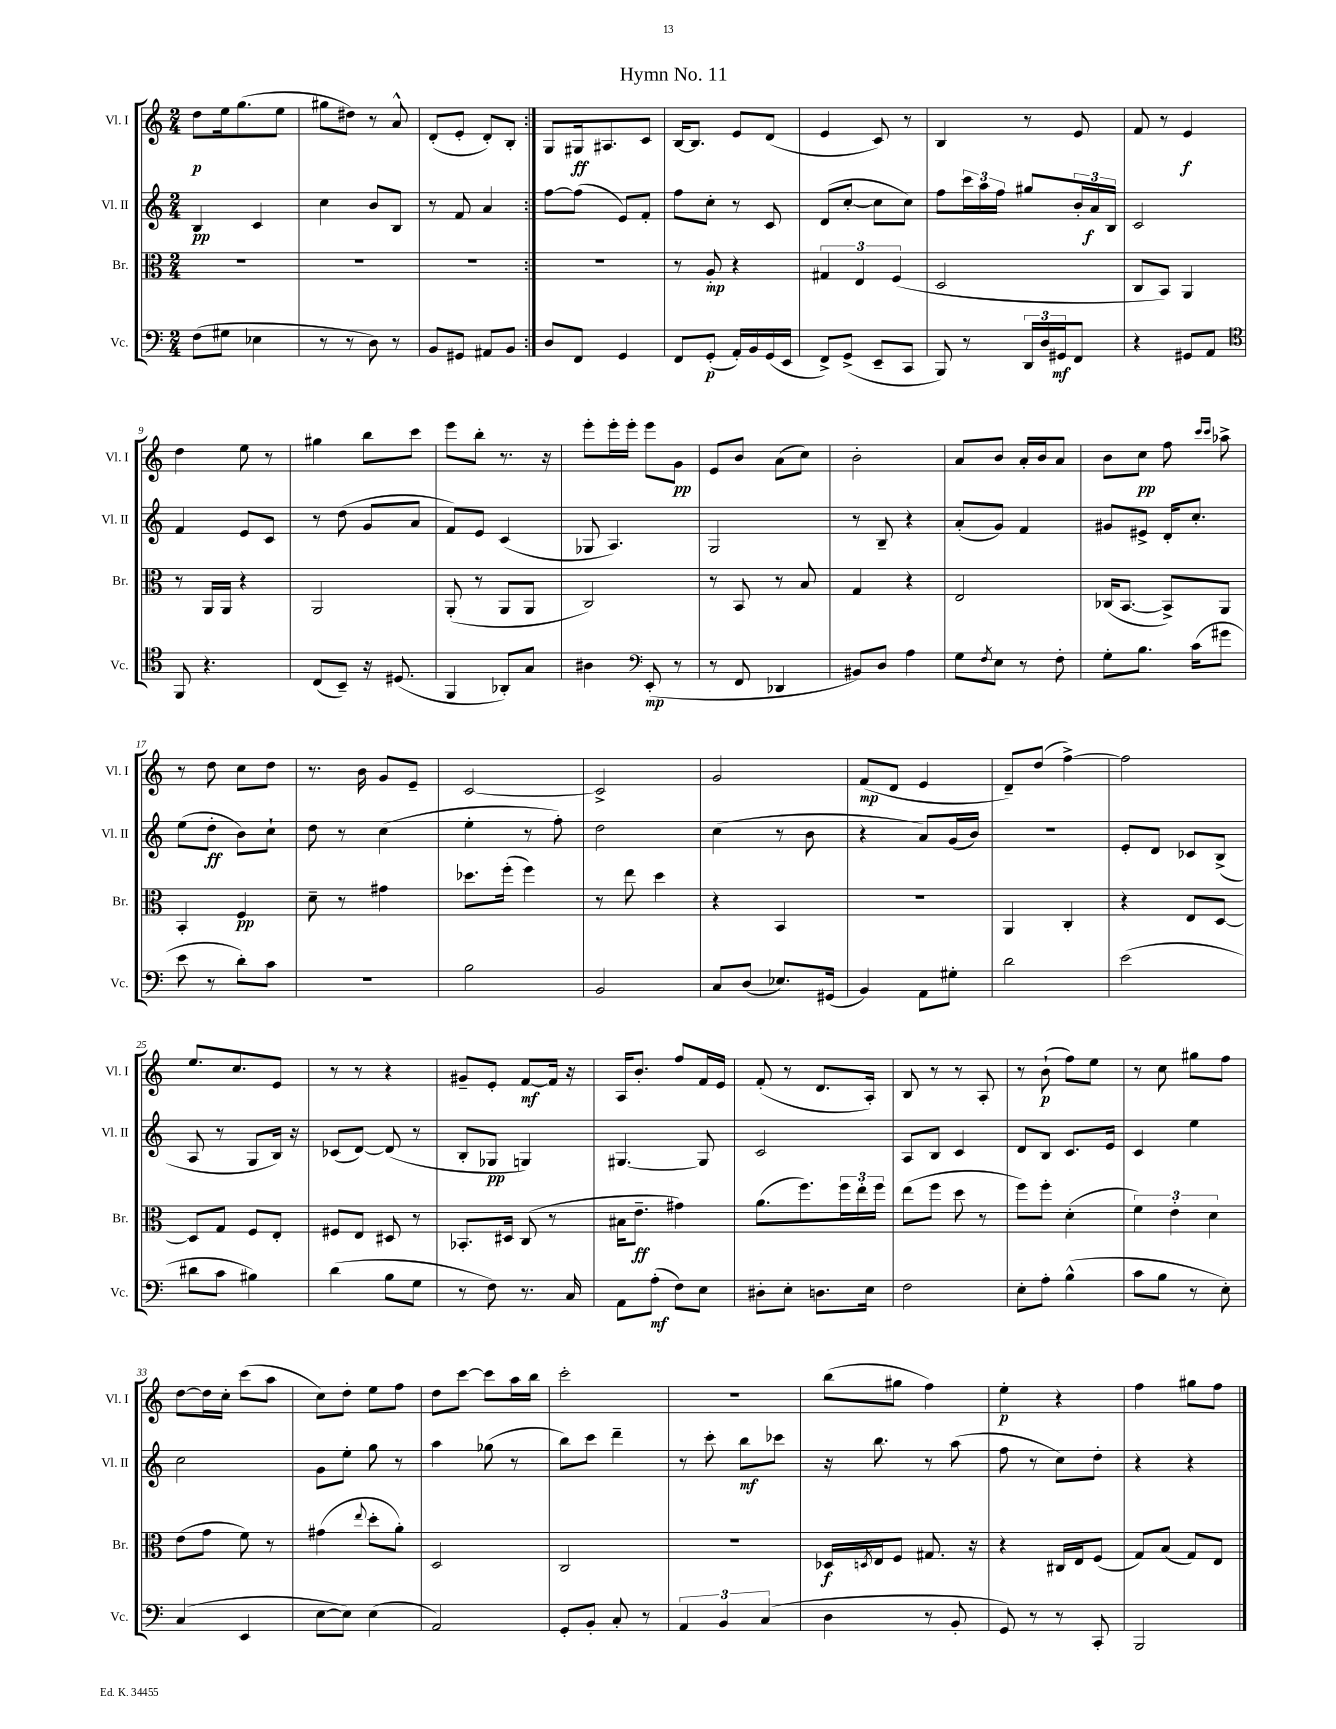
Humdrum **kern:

**kern	**kern	**kern	**kern
*staff4	*staff3	*staff2	*staff1
*clefF4	*clefC3	*clefG2	*clefG2
*k[]	*k[]	*k[]	*k[]
*M2/4	*M2/4	*M2/4	*M2/4
(8F\L	2r	4B/	8dd\L
8G#\J	.	.	16ee\k
.	.	.	(8.gg\
4E-\	.	4c/	.
.	.	.	8ee\J
=	=	=	=
8r	2r	4cc\	8gg#\L
8r	.	.	8dd#\J)
8D\)	.	8b/L	8r
8r	.	8B/J	8a^^/
=	=	=	=
8BB/L	2r	8r	(8d'/L
8GG#/J	.	8f/	8e'/J
8AA#/L	.	4a/	8d'/L)
8BB/J	.	.	8B'/J
=:|!	=:|!	=:|!	=:|!
8D/L	2r	[8ff\L	8G/L
8FF/J	.	(8ff\]J	16G#/k
.	.	.	8.A#/
4GG/	.	8e/L)	.
.	.	8f'/J	8c/J
=	=	=	=
8FF/L	8r	8ff\L	[16B/LK
.	.	.	8.B/]J
(8GG'/J	8A'/	8cc'\J	.
16AA'/LL)	4r	8r	8e/L
16BB/	.	.	.
(16GG/	.	8c/	(8d/J
16EE/JJ	.	.	.
=	=	=	=
8FF^/L)	6G#/	(8d/L	4e/
(8GG^/J	.	[8cc'/J	.
.	6E/	.	.
8EE~/L	.	8cc\]L	8c/)
.	(6F/	.	.
8CC/J	.	8cc\J)	8r
=	=	=	=
8BBB/)	2D/	8ff\L	4B/
8r	.	24ccc\L	.
.	.	24aa\	.
.	.	24ff\JJ	.
24DD/LL	.	8gg#/L	8r
24D/	.	.	.
24GG#/J	.	.	.
8FF/J	.	24b'/L	8e/
.	.	24a/	.
.	.	24B/JJ	.
=	=	=	=
4r	8C/L	2c/	8f/
.	8BB/J)	.	8r
8GG#/L	4AA/	.	4e/
8AA/J	.	.	.
=	=	=	=
*clefC4	*	*	*
8FF/	8r	4f/	4dd\
4.r	16AA/LL	.	.
.	16AA/JJ	.	.
.	4r	8e/L	8ee\
.	.	8c/J	8r
=	=	=	=
(8C/L	2AA/	8r	4gg#\
8BB~/J)	.	(8dd\	.
16r	.	8g/L	8bb\L
(8.D#/	.	.	.
.	.	8a/J	8ccc\J
=	=	=	=
4FF/	(8AA'/	8f/L)	8eee\L
.	8r	8e/J	8bb'\J
8AA-'/L)	8AA/L	(4c/	8.r
8G/J	8AA/J	.	.
.	.	.	16r
=	=	=	=
4A#\	2C/)	8G-/	8eee'\L
.	.	4.A/)	16eee'\L
.	.	.	16eee'\JJ
*clefF4	*	*	*
(8EE'/	.	.	8eee\L
8r	.	.	8g\J
=	=	=	=
8r	8r	2G/	8e/L
8FF/	8BB/	.	8b/J
4DD-/	8r	.	(8a\L
.	8B/	.	8cc\J)
=	=	=	=
8BB#/L)	4G/	8r	2b'\
8D/J	.	8B~/	.
4A\	4r	4r	.
=	=	=	=
8G\L	2E/	(8a'/L	8a/L
8qF/	.	.	.
8E\J	.	8g/J)	8b/J
8r	.	4f/	16a'/LL
.	.	.	16b/J
8F'\	.	.	8a/J
=	=	=	=
8G'\L	(16C-/LK	8g#/L	8b\L
.	[8.BB/J	.	.
8.B\J	.	8e#^/J	8cc\J
.	8BB^/]L)	16d'/LK	8ff\
(16c\LK	.	8.cc'/J	.
.	.	.	16qqccc/LL
.	.	.	16qqccc/JJ
8g#\J	8AA/J	.	8aa-^\
=	=	=	=
8e\	4BB'/	(8ee\L	8r
8r	.	8dd'\J	8dd\
8d'\L)	4F/	8b\L)	8cc\L
8c\J	.	8cc`\J	8dd\J
=	=	=	=
2r	8d~\	8dd\	8.r
.	8r	8r	.
.	.	.	16b\
.	4g#\	(4cc\	8g/L
.	.	.	8e~/J
=	=	=	=
2B\	8.dd-\L	4ee'\	[2c/
.	(16ff'\Jk	.	.
.	4ff\)	8r	.
.	.	8ff'\)	.
=	=	=	=
2BB/	8r	2dd\	2c^/]
.	8ee\	.	.
.	4dd\	.	.
=	=	=	=
8C/L	4r	(4cc\	2g/
(8D/J	.	.	.
8.E-/L)	4BB/	8r	.
.	.	8b\	.
(16GG#/Jk	.	.	.
=	=	=	=
4BB/)	2r	4r	(8f/L
.	.	.	8d/J
8AA\L	.	8a/L)	4e/
8G#'\J	.	(16g/L	.
.	.	16b/JJ)	.
=	=	=	=
2d\	4AA/	2r	8d~/L)
.	.	.	(8dd/J
.	4C'/	.	[4ff^\)
=	=	=	=
(2e\	4r	8e'/L	2ff\]
.	.	8d/J	.
.	8E/L	8c-/L	.
.	[8D/J	(8B^/J	.
=	=	=	=
8d#\L	8D/]L	8A/	8.ee/L
8c\J	8G/J	8r	.
.	.	.	8.cc/
4B#\)	8F/L	8G/L	.
.	8E'/J	16B/Jk)	8e/J
.	.	16r	.
=	=	=	=
(4d\	8F#/L	(8c-/L	8r
.	8E/J	[8d/J)	8r
8B\L	8D#/	(8d/]	4r
8G\J	8r	8r	.
=	=	=	=
8r	8.BB-'/L	8B'/L	8g#~/L
8F\)	.	8G-/J	8e'/J
.	16D#/Jk	.	.
8.r	(8C/	4G/)	[8f/L
.	8r	.	16f/]Jk
16C/	.	.	16r
=	=	=	=
8AA\L	16B#\LK	[4.G#/	16A/LK
.	8.e~\J	.	8.b'/J
(8A'\J	.	.	.
8F\L)	4g#\)	.	8ff/L
8E\J	.	8G#/]	16f/L
.	.	.	16e/JJ
=	=	=	=
8D#'\L	(8.a\L	2c/	(8f'/
8E'\J	.	.	8r
.	8.ff\)	.	.
8.D\L	.	.	8.d/L
.	24ff\L	.	.
.	24ee'\	.	.
16E\Jk	.	.	16A'/Jk)
.	24ff\JJ	.	.
=	=	=	=
2F\	(8ee\L	8A/L	8B/
.	8ff\J	8B/J	8r
.	8dd\	4c/	8r
.	8r	.	8A'/
=	=	=	=
8E'\L	8ff\L)	8d/L	8r
8A'\J	8ff'\J	8B/J	(8b`\
(4B^^\	(4d'\	8.c/L	8ff\L)
.	.	.	8ee\J
.	.	16e/Jk	.
=	=	=	=
8c\L	6f\)	4c/	8r
8B\J	.	.	8cc\
.	6e'\	.	.
8r	.	4ee\	8gg#\L
.	6d\	.	.
8E'\)	.	.	8ff\J
=	=	=	=
(4C/	(8e\L	2cc\	[8dd\L
.	8g\J	.	16dd\]L
.	.	.	16cc'\JJ
4EE/	8f\)	.	(8ccc\L
.	8r	.	8aa\J
=	=	=	=
[8E\L	(4g#\	8g\L	8cc\L)
8E\]J)	.	8ee'\J	8dd'\J
.	8qqee/	.	.
(4E\	8dd'\L	8gg\	8ee\L
.	8a'\J)	8r	8ff\J
=	=	=	=
2AA/)	2D/	4aa\	8dd\L
.	.	.	[8ccc\J
.	.	(8gg-\	8ccc\]L
.	.	8r	16aa\L
.	.	.	16bb\JJ
=	=	=	=
8GG'/L	2C/	8bb\L)	2ccc'\
8BB'/J	.	8ccc\J	.
8C'/	.	4ddd~\	.
8r	.	.	.
=	=	=	=
6AA/	2r	8r	2r
.	.	8ccc'\	.
6BB/	.	.	.
.	.	8bb\L	.
(6C/	.	.	.
.	.	8ccc-\J	.
=	=	=	=
4D\	16D-/LL	16r	(8bb\L
.	8qD/	.	.
.	16E/J	8.bb\	.
.	8F/J	.	8gg#\J
8r	8.G#/	8r	4ff\)
8BB'/	.	(8aa\	.
.	16r	.	.
=	=	=	=
8GG/)	4r	8ff\	4ee'\
8r	.	8r	.
8r	16C#/LL	8cc\L)	4r
.	16E/J	.	.
8CC'/	(8F/J	8dd'\J	.
=	=	=	=
2BBB/	8G/L)	4r	4ff\
.	(8B/J	.	.
.	8G/L)	4r	8gg#\L
.	8E/J	.	8ff\J
==	==	==	==
*-	*-	*-	*-
